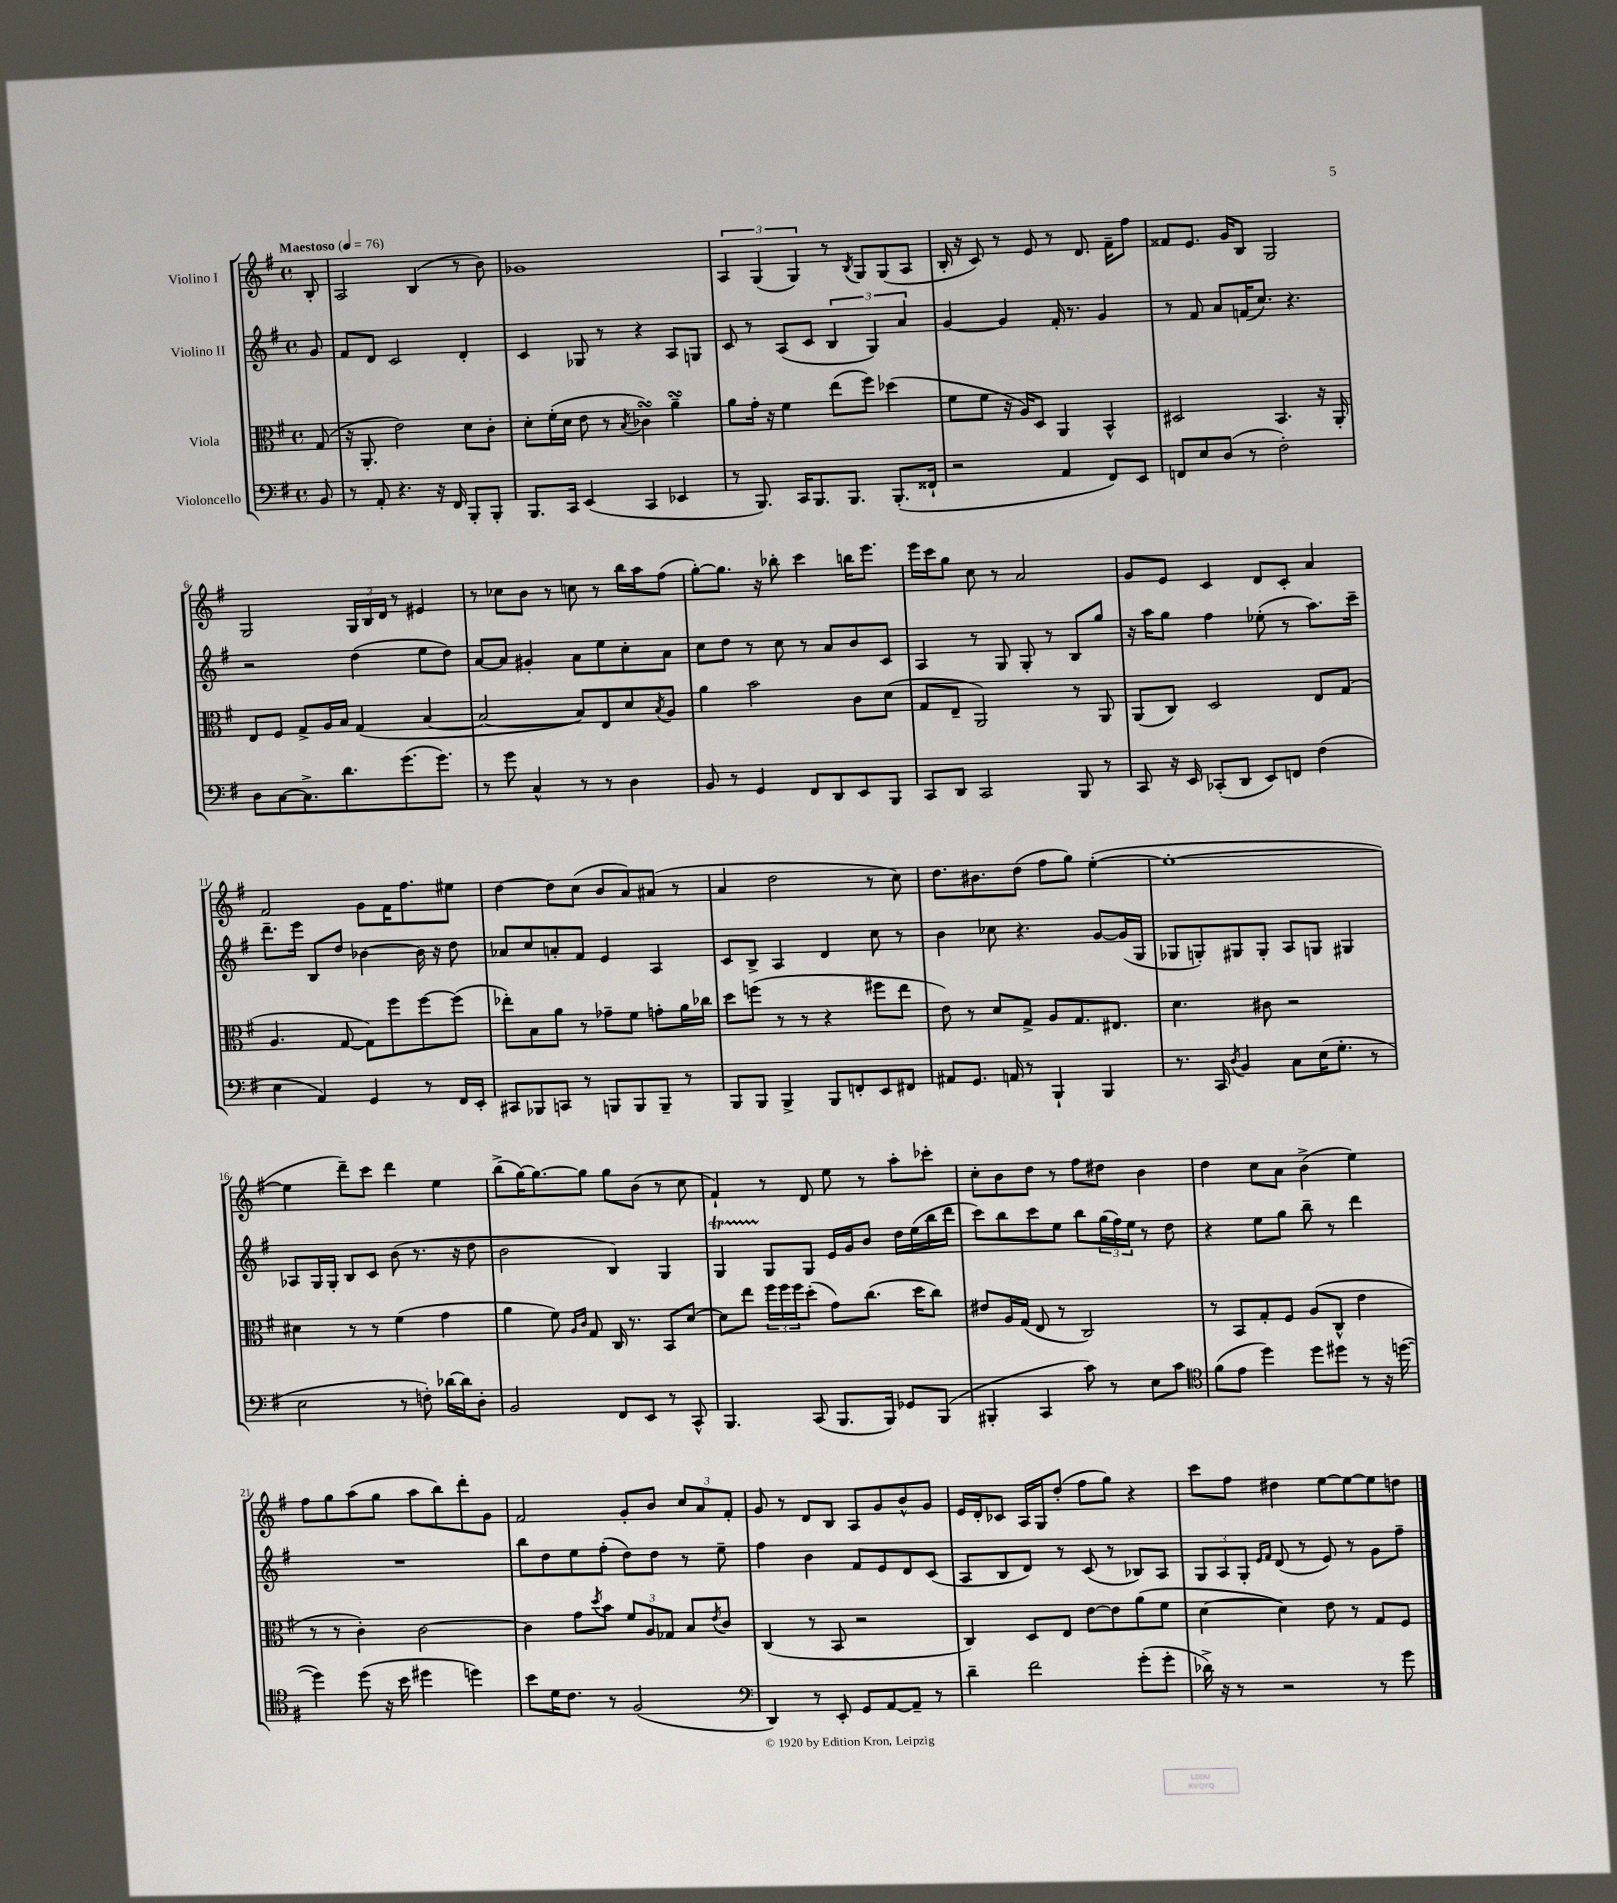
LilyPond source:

<<
\new StaffGroup <<
\new Staff = "s0" \with { instrumentName = "Violino I" } {
    \clef treble \key g \major \defaultTimeSignature \time 4/4 \partial 8 \tempo "Maestoso" 4 = 76
    b8-. |
    a2 b4( r8 b'8) |
    ges'1 |
    \tuplet 3/2 { a4 g4( g4) } r8 \acciaccatura { b8 } g8 g8( a8 |
    b16-. r16 c'8) r8 e'8 r8 d'8. fis'16-- fis''8 |
    fisis'8 e'8. g'16 b8 g2 |
    g2 \tuplet 3/2 { g16 b16 d'16 } r8 eis'4 |
    r8 ces''8 b'8 r8 c''8 r8 b''16 a''16 fis''8( |
    g''8~-.) g''8. r16 bes''8-. c'''4 b''16 e'''8. |
    e'''16 c'''16 g''8 c''8 r8 a'2 |
    g'8 e'8 c'4 d'8 c'8-. a'4 |
    fis'2 g'8 fis'16 fis''8. eis''8 |
    d''4~ d''8 c''8( b'8 a'8) ais'8( r8 |
    a'4 d''2 r8 c''8) |
    d''8. bis'8. d''8( fis''8 g''8) e''4~-.( |
    e''1~-. |
    e''4 d'''8--) c'''8 d'''4 e''4 |
    b''8->( g''16~) g''8.~ g''8 g''8 b'8( r8 c''8 |
    fis'4-!) r8 d'8 e''8 r8 a''8-. ces'''8-. |
    c''8-. b'8 d''8 r8 fis''8 dis''8 b'4 |
    d''4 c''8 a'8 b'4->( e''4) |
    fis''8 g''8 a''8( g''8 a''8 b''8) d'''8-. g'8 |
    fis'2 g'8-. b'8 \tuplet 3/2 { c''8 a'8 fis'8-. } |
    g'8 r8 d'8 b8 a8 g'8 b'8-^ g'8 |
    e'16 d'16-. ces'8 a16 g16 d''8-.( fis''8 g''8) r4 |
    c'''8 fis''8 dis''4 e''8~ e''8~ e''8 d''8 \bar "|." |
}
\new Staff = "s1" \with { instrumentName = "Violino II" } {
    \clef treble \key g \major \defaultTimeSignature \time 4/4 \partial 8
    g'8 |
    fis'8 d'8 c'2 d'4-. |
    c'4 ges8 r8 r4 a8 g8 |
    c'8 r8 a8( c'8 \tuplet 3/2 { b4 g4) a'4 } |
    g'4~ g'4 fis'16-. r8. g'4 |
    r8 fis'8 a'8 f'16( c''8.) r4. |
    r2 d''4( e''8 d''8) |
    a'8~ a'8 gis'4-. a'8 e''8 c''8-. a'8 |
    c''8 d''8 r8 c''8 r8 a'8 b'8 c'8 |
    a4 r8 g8 g8-. r8 b8 g''8 |
    r16 a''16 g''8 fis''4 ees''8-.( r8 a''8.) c'''16-- |
    d'''8.-- e'''16 b8 d''8 bes'4~ bes'16 r16 d''8 |
    aes'8 c''8 a'8-. fis'8 e'4 a4 |
    c'8 b8-> a4 d'4 c''8 r8 |
    b'4 ces''8 r4. g'8~ g'16( g16 |
    ges8 g8-.) gis8 gis8-. a8 g8 gis4 |
    aes8 g16 g16-. b8 c'8 b'8( r8. r16 d''8 |
    b'2 b4) g4 |
    g4\startTrillSpan g8\stopTrillSpan g8 e'16 g'16 b'8 d''16 e''16( b''16 d'''16 |
    c'''8) b''8 c'''8 e''8 b''8 \tuplet 3/2 { g''16( fis''16) e''16 } r8 d''8 |
    r4 e''8 g''8 b''8-- r8 d'''4 |
    R1 |
    b''8 d''8 e''8 fis''8-.( d''8) d''8 r8 e''8-- |
    fis''4 b'4 fis'8 e'8 d'8 c'8( |
    a8 b8 d'8) r8 c'8( r8 bes8) a8 |
    \tuplet 3/2 { g8 a8 g8-. } \grace { e'16 fis'16 } d'8( r8 e'8) r8 g'8 fis''8-- \bar "|." |
}
\new Staff = "s2" \with { instrumentName = "Viola" } {
    \clef alto \key g \major \defaultTimeSignature \time 4/4 \partial 8
    g8( |
    r16 a,8.-. e'2) d'8 c'8-. |
    d'8-. fis'16-.( d'16 e'8 r8 \acciaccatura { b8 } ces'4\turn) a'4--\turn |
    a'8 g'16-. r16 fis'4 e''8( fis''8) des''4( |
    fis'8 fis'8 r16 a16) d8 a,4 b,4-^ |
    dis2 b,4. r16 a,16-. |
    e8 fis8 g8-> a16 b16 g4( b4~ |
    b2~ b8) e8 d'8 \acciaccatura { b8 } a8 |
    a'4 b'2 c'8 d'8( |
    g8 e8-- a,2) r8 a,8 |
    a,8( c8) d2 e8 g8( |
    a4. g8~ g8) fis''8 fis''8~ fis''8( |
    ees''8-.) b8 a'8 r8 ges'8-- fis'8 g'8-. a'16 ces''16 |
    d''8 f''8( r8 r8 r4 fis''8 e''8 |
    e'8) r8 d'8 g8-> a8 g8. eis8. |
    d'4. cis'8 r2 |
    dis'4 r8 r8 fis'4( g'4 |
    a'4 fis'8) \grace { a16 c'16 } g8 c16 r8. b,8 d'8~ |
    d'8 e''8 \tuplet 3/2 { fis''16 fis''16 fis''16 } d''8-.( g'8) c''8.( d''16 c''8) |
    eis'8 a16 g16( e8 r8 c2) |
    r8 b,8 g8-. fis8 a8( c8-^ e'4 |
    r8 r8 c'4-.) c'2~ |
    c'4 g'8 \acciaccatura { d''8 } b'8 \tuplet 3/2 { fis'8 a8 ges8 } b8 \acciaccatura { e'8 } c'8 |
    c4( r8 b,8 r2 |
    c4) d8 e8 e'8~ e'8 a'8( fis'8 |
    d'4~ d'4) e'8 r8 g8 fis8 \bar "|." |
}
\new Staff = "s3" \with { instrumentName = "Violoncello" } {
    \clef bass \key g \major \defaultTimeSignature \time 4/4 \partial 8
    b,8 |
    r8 a,8-. r4. r16 fis,16 b,,8-. b,,8-. |
    b,,8. c,16 e,4( c,4 ees,4 |
    r8 b,,8.) c,16 b,,8. b,,8. b,,8.-.( fisis,16-! |
    r2 a,4 fis,8) e,8 |
    f,8 e8 d8( r8 fis2-.) |
    d8 c8~ c8.-> d'8. g'8.( g'8.) |
    r8 g'8 c4-^ r8 r8 d4 |
    b,8 r8 g,4 fis,8 d,8 e,8 b,,8 |
    c,8 d,8 c,2 b,,8 r8 |
    c,8 r16 e,16 ces,8-.( d,8 e,8) f,8 fis4( |
    e4 a,4) g,4 r8 fis,16 e,16-. |
    cis,8 bes,,8 c,8 r8 b,,8 b,,8 b,,8-- r8 |
    b,,8 b,,8 b,,4-> b,,8 f,8-. e,8 fis,8 |
    ais,8 g,8. a,16 r8 b,,4-! b,,4 |
    r8. c,16 \acciaccatura { d8 } b,4 c8 e16( g8.-. r8 |
    e2 r8 f8-.) des'16~ des'16 d8-. |
    b,2 fis,8 e,8 r8 c,8-^ |
    b,,4. c,8( b,,8. b,,16) ges,8 b,,8( |
    bis,,4-. c,4 c'8) r8 e8 c'8 |
    \clef tenor fis'8( e'8 d''4) d''8 dis''8 r8 r16 d''16~( |
    d''4) d''8( r16 b'16 dis''4 d''4) |
    b'8 d'16 c'8. r8 fis2( |
    \clef bass d,4) r8 e,8-. g,8 a,8~ a,8-- r8 |
    d'4-- fis'2 g'8-.( g'8-. |
    des'16->) r16 r8 r2 r8 g'8 \bar "|." |
}
>>
>>
